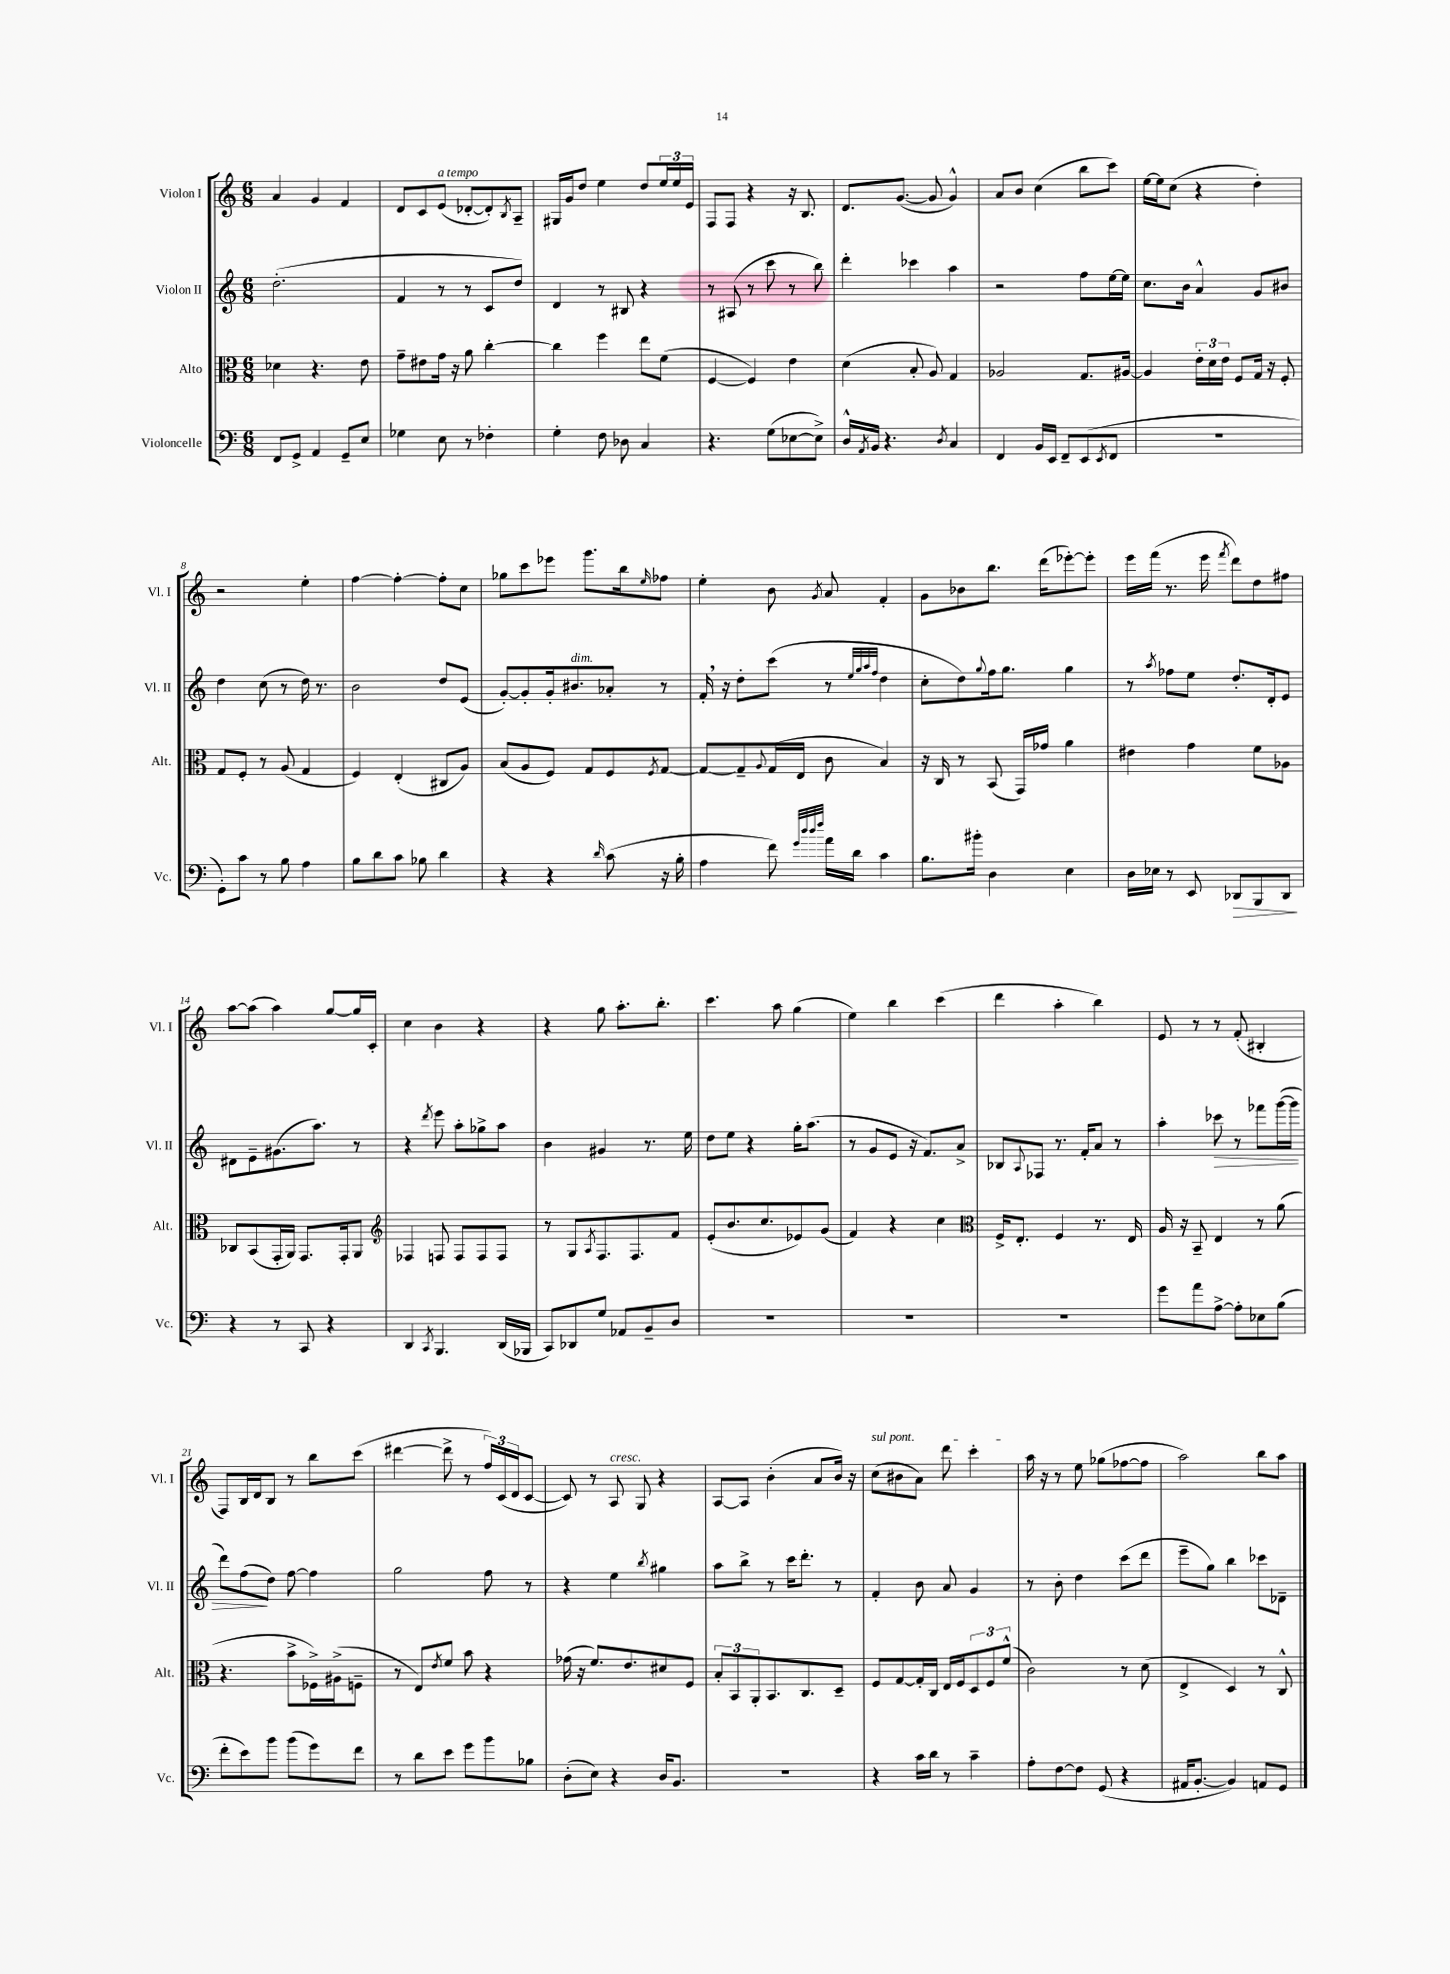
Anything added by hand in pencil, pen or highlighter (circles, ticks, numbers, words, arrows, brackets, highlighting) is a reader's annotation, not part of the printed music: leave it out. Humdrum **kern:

**kern	**kern	**kern	**kern
*staff4	*staff3	*staff2	*staff1
*clefF4	*clefC3	*clefG2	*clefG2
*k[]	*k[]	*k[]	*k[]
*M6/8	*M6/8	*M6/8	*M6/8
8FF	4d-	(2.dd'	4a
8GG^	.	.	.
4AA	4.r	.	4g
8GG~	.	.	4f
8E	8e	.	.
=	=	=	=
4G-	8g~	4f	8d
.	8e#	.	8c
8E	16g	8r	(8e
.	16r	.	.
8r	8a	8r	[8d-'
4F-'	[4cc'	8c	8d-'])
.	.	.	8qB
.	.	8dd)	8A~
=	=	=	=
4G'	4cc]	4d	16G#
.	.	.	16g
.	.	.	8dd
8F	4ff	8r	4ee
8D-	.	8B#	.
4C	8ee	4r	8dd
.	(8f	.	24ee
.	.	.	24ee
.	.	.	24e
=	=	=	=
4.r	[4F	8r	8F
.	.	(8A#	8F
.	4F])	8r	4r
(8G	.	8ccc	.
[8E-	4e	8r	16r
.	.	.	8.B
8E-^])	.	8bb)	.
=	=	=	=
16D^^	(4d	4ddd'	8.d
8qAA	.	.	.
16BB	.	.	.
4.r	.	.	.
.	.	.	([8.g
.	8B'	4ccc-	.
.	8A)	.	8g]
8qD	.	.	.
4C	4G	4aa	4g^^)
=	=	=	=
4FF	2A-	2r	8a
.	.	.	8b
16BB	.	.	(4cc
16EE	.	.	.
8FF~	.	.	.
(8EE	8.G	8ff	8bb
8qEE	.	.	.
8FF	.	[16ee	8ccc)
.	[16A#	16ee]	.
=	=	=	=
2.r	4A#]	8.cc	[16ee
.	.	.	16ee]
.	.	.	(8cc
.	.	16b	.
.	24e'	4a^^	4r
.	24d	.	.
.	24e	.	.
.	8F	.	.
.	16G	8g	4dd')
.	16r	.	.
.	8F'	8b#	.
=	=	=	=
8GG')	8G	4dd	2r
8c	8F'	.	.
8r	8r	(8cc	.
8B	(8A	8r	.
4A	4G	16dd)	4ee'
.	.	8.r	.
=	=	=	=
8B	4F)	2b	[4ff
8d	.	.	.
8c	(4E'	.	4ff'_
8B-	.	.	.
4d	8C#	8dd	8ff']
.	8A)	(8e	8cc
=	=	=	=
4r	(8B	[8g')	8gg-
.	8A	8g']	8ccc
4r	8F)	16g'	8eee-
.	.	8.b#	.
.	8G	.	8.ggg
16qqd	.	.	.
(8c	8F	8a-'	.
.	.	.	16bb
.	8qF	.	16qqee
16r	[8G	8r	8ff-
16B'	.	.	.
=	=	=	=
4A	8G_	16f'	4ee'
.	.	16r	.
.	8G~]	8dd'	.
.	8qqA	.	.
8f)	(16G	(8ccc	8b
.	16E	.	.
32qqg	.	.	.
32qqdd	.	.	.
32qqdd	.	.	.
32qqff	.	.	8qg
16a	8c	8r	8a
16d	.	.	.
.	.	32qqee	.
.	.	32qqgg	.
.	.	32qqaa	.
.	.	32qqff	.
4c	4B)	4dd	4f'
=	=	=	=
8.B	16r	8cc'	8g
.	16C	.	.
.	8r	8dd)	8b-
16b#'	.	.	.
.	.	8qqgg	.
4D	(8BB	16ff	8.bb
.	.	8.gg	.
.	16GG)	.	.
.	16g-	.	(16ddd
4E	4a	4gg	[8eee-')
.	.	.	8eee-']
=	=	=	=
16D	4e#	8r	16eee
16E-	.	.	(16fff
.	.	8qaa	.
8r	.	8ff-	8.r
8EE	4g	8ee	.
.	.	.	16eee
.	.	.	8qfff
8DD-	.	8.dd'	8ddd)
8BBB	8f	.	8dd
.	.	16d'	.
8DD-	8A-	8e	8ff#
=	=	=	=
4r	8C-	8d#	[8aa
.	(8BB	8e~	(8aa]
8r	16GG'	(8.g#	4aa)
.	16AA)	.	.
8CC	8.GG	.	.
.	.	8.aa)	.
4r	.	.	[8gg
.	16GG'	.	.
.	8AA	8r	16gg]
.	.	.	16c'
=	=	=	=
*	*clefG2	*	*
4DD	4F-	4r	4cc
8qCC	.	8qddd	.
4.BBB	8F	8eee	4b
.	8F	8aa'	.
.	8F	8gg-^	4r
(16DD	8F	8aa	.
16BBB-	.	.	.
=	=	=	=
8CC)	8r	4b	4r
8DD-	8G	.	.
.	8qA	.	.
8G	8.F	4g#	8gg
8AA-	.	.	8.aa'
.	8.F	.	.
8BB~	.	8.r	.
.	.	.	8.bb'
8D	8f	.	.
.	.	16ee	.
=	=	=	=
2.r	(8e'	8dd	4.ccc
.	8.b	8ee	.
.	.	4r	.
.	8.cc	.	.
.	.	.	8aa
.	8e-)	16gg'	(4gg
.	.	(8.aa	.
.	(8g	.	.
=	=	=	=
2.r	4f)	8r	4ee)
.	.	8g	.
.	4r	8e	4bb
.	.	16r	.
.	.	8.f)	.
.	4cc	.	(4ccc
.	.	8a^	.
=	=	=	=
*	*clefC3	*	*
2.r	16F^	8B-	4ddd
.	8.E'	.	.
.	.	8qqA	.
.	.	8F-	.
.	4F	8.r	4aa'
.	.	16f'	.
.	8.r	8a	4bb)
.	.	8r	.
.	16E	.	.
=	=	=	=
8g	16A	4aa'	8e
.	16r	.	.
8a	8BB~	.	8r
[8A^	4E	8ccc-	8r
8A']	.	8r	(8f'
8E-	8r	8fff-	4B#'
(8B	(8a	([16ggg	.
.	.	16ggg]	.
=	=	=	=
8f'	4.r	8ddd)	8F)
8e)	.	(8ff	16B
.	.	.	16d
8b	.	8dd)	8B
(8b	8b^	[8ff	8r
8g)	16F-^)	4ff]	8bb
.	(16A#^	.	.
8f	8F~	.	(8ccc
=	=	=	=
8r	8r	2gg	[4ddd#
8d	8E)	.	.
.	8qe	.	.
8e	8f	.	8ddd#^]
8g	8b	.	8r
8b	4r	8ff	24ff)
.	.	.	(24c
.	.	.	24d
8B-	.	8r	[8c
=	=	=	=
(8D'	(16g-	4r	8c])
.	16r	.	.
8E)	8.f)	.	8r
4r	.	4ee	8A
.	8.e	.	.
.	.	.	8G
.	.	8qbb	.
16D	8d#	4gg#	4r
8.BB	.	.	.
.	8F	.	.
=	=	=	=
2.r	12B'	8aa	[8A
.	12BB	.	.
.	.	8bb^	8A]
.	12AA'	.	.
.	8.BB	8r	(4b'
.	.	16ccc	.
.	8.C	8.ddd'	.
.	.	.	8a
.	8D~	8r	16b)
.	.	.	16r
=	=	=	=
4r	8F	4f'	(8cc
.	[8G	.	8b#
16c	16G']	8b	8a)
16d	16C	.	.
8r	16E	8a	8ddd
.	16F	.	.
4c~	12D	4g	4ccc'
.	12F	.	.
.	(12f^^	.	.
=	=	=	=
8A'	2c)	8r	16aa
.	.	.	16r
[8F	.	8b'	8r
8F]	.	4dd	8ee
(8GG	.	.	(8gg-
4r	8r	(8ccc	[8ff-
.	(8d	8ddd	8ff-]
=	=	=	=
16AA#	4E^	8eee~	2aa)
[8.BB'	.	.	.
.	.	8gg)	.
4BB])	4D)	4bb	.
8AA	8r	8ccc-	8bb
8GG	8C^^	8d-~	8aa
==	==	==	==
*-	*-	*-	*-
